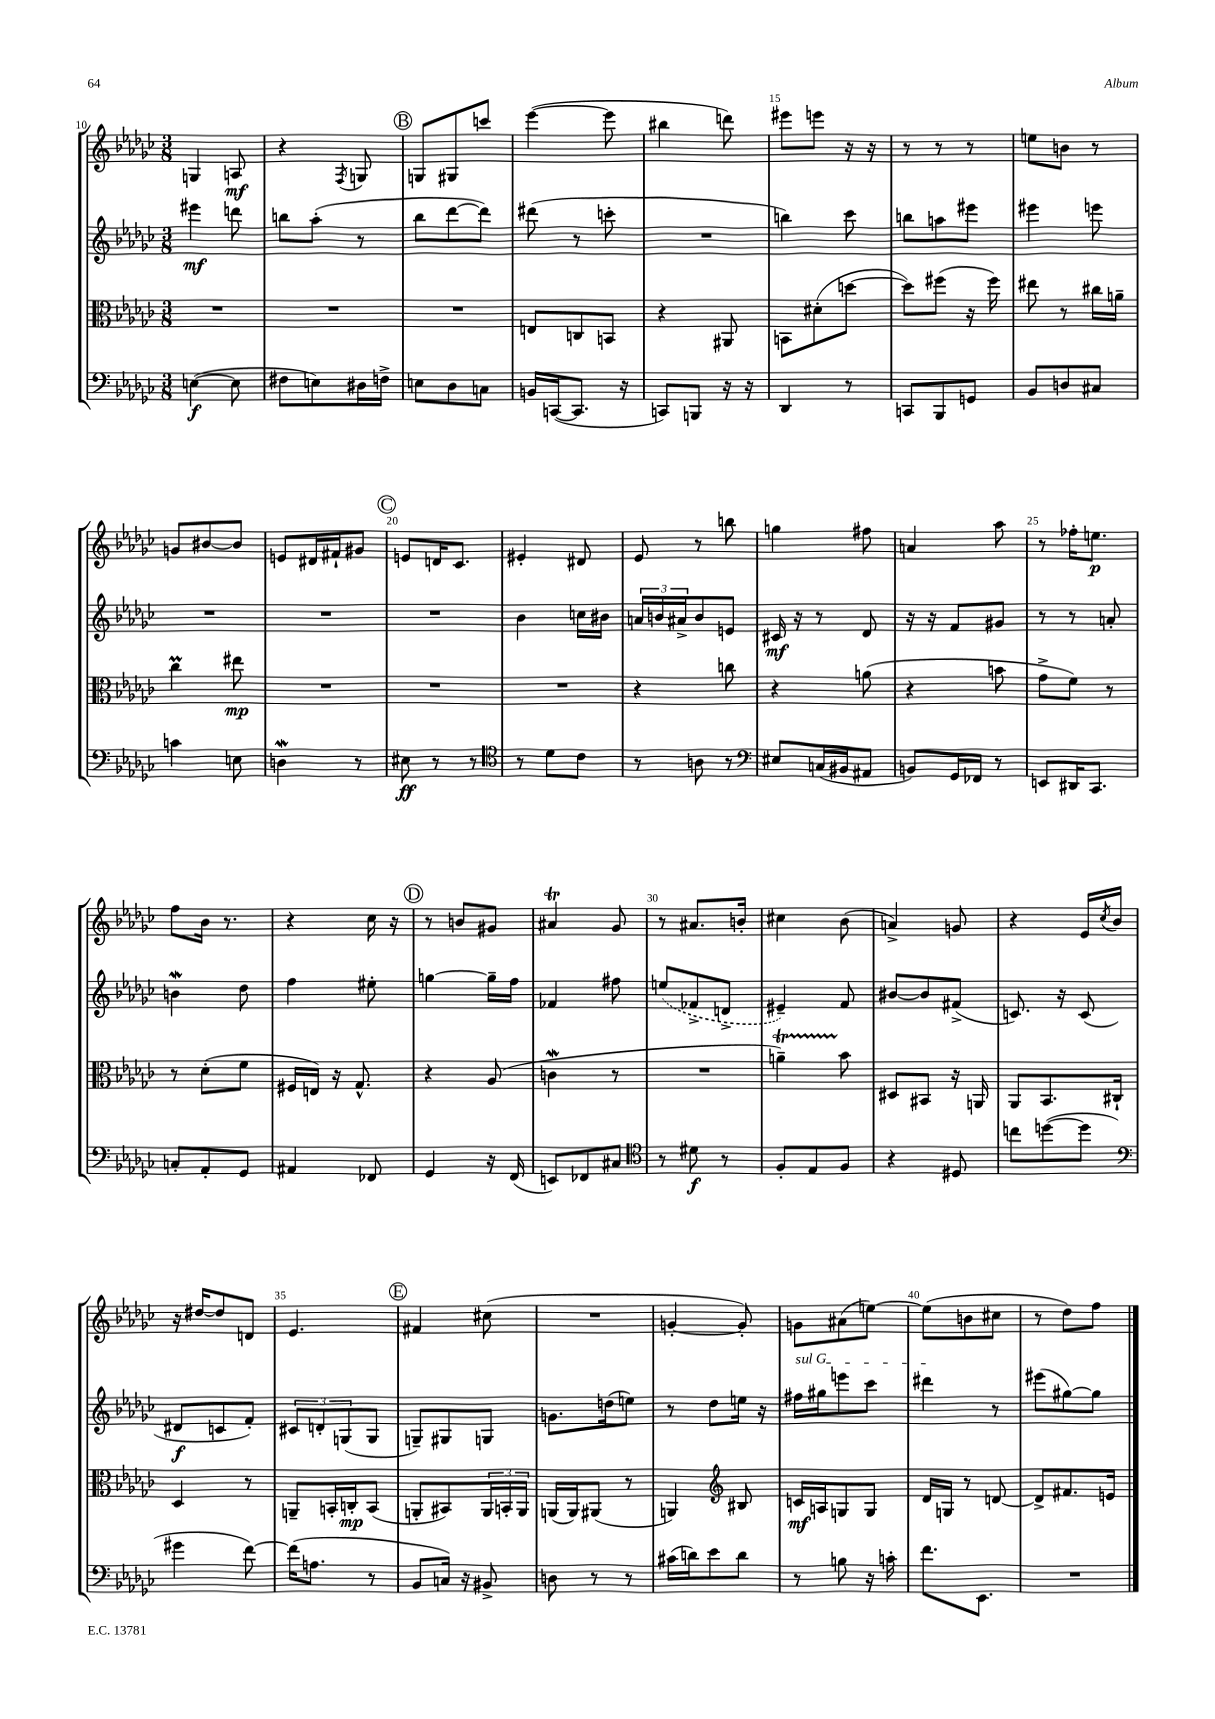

**kern	**kern	**kern	**kern
*staff4	*staff3	*staff2	*staff1
*clefF4	*clefC3	*clefG2	*clefG2
*k[b-e-a-d-g-c-]	*k[b-e-a-d-g-c-]	*k[b-e-a-d-g-c-]	*k[b-e-a-d-g-c-]
*M3/8	*M3/8	*M3/8	*M3/8
([4E	4.r	4eee#	4G
8E]	.	8ddd	8A
=	=	=	=
8F#	4.r	8bb	4r
8E)	.	(8aa-'	.
.	.	.	8qF
16D#	.	8r	8G
16F^	.	.	.
=	=	=	=
8E	4.r	8bb-	8G
8D-	.	[8ddd-	8G#
8C	.	8ddd-])	8ccc
=	=	=	=
16BB	8E	(8ddd#	([4eee-
([16CC	.	.	.
8.CC]	8C	8r	.
.	8BB	8ccc'	8eee-]
16r	.	.	.
=	=	=	=
8CC)	4r	4.r	4bb#
8BBB	.	.	.
16r	8AA#	.	8ddd)
16r	.	.	.
=	=	=	=
4DD-	8BB	4bb)	8eee#
.	(8d#'	.	8eee
8r	[8dd	8ccc-	16r
.	.	.	16r
=	=	=	=
8CC	8dd])	8bb	8r
8BBB-	(8ff#	8aa	8r
8GG	16r	8eee#	8r
.	16ff#)	.	.
=	=	=	=
8BB-	8ee#	4eee#	8ee
8D	8r	.	8b
8C#	16cc#	8eee	8r
.	16a~	.	.
=	=	=	=
4c	4cc-	4.r	8g
.	.	.	[8b#
8E	8ee#	.	8b#]
=	=	=	=
4D	4.r	4.r	8e
.	.	.	16d#
.	.	.	16f#`
8r	.	.	8g#
=	=	=	=
8E#	4.r	4.r	8e
8r	.	.	16d
.	.	.	8.c-
8r	.	.	.
=	=	=	=
*clefC4	*	*	*
8r	4.r	4b-	4e#'
8d-	.	.	.
8c-	.	16cc	8d#
.	.	16b#	.
=	=	=	=
8r	4r	24a	8e-
.	.	24b	.
.	.	24a#^	.
8A	.	8b	8r
8r	8cc	8e	8bb
=	=	=	=
*clefF4	*	*	*
8E#	4r	16c#	4gg
.	.	16r	.
(16C	.	8r	.
16BB#	.	.	.
8AA#	(8a	8d-	8ff#
=	=	=	=
8BB)	4r	16r	4a
.	.	16r	.
16GG-	.	8f	.
16FF-	.	.	.
8r	8b	8g#	8aa-
=	=	=	=
8EE	8g-^	8r	8r
16DD#	8f)	8r	16ff-'
8.CC-	.	.	8.ee
.	8r	8a'	.
=	=	=	=
8C'	8r	4b	8ff
8AA-'	(8d-'	.	16b-
.	.	.	8.r
8GG-	8f	8dd-	.
=	=	=	=
4AA#	16F#	4ff	4r
.	16E)	.	.
.	16r	.	.
.	8.G-^^	.	.
8FF-	.	8ee#'	16cc-
.	.	.	16r
=	=	=	=
4GG-	4r	[4gg	8r
.	.	.	8b
16r	(8A-	16gg~]	8g#
(16FF	.	16ff	.
=	=	=	=
8EE)	4c	4f-	4a#
8FF-	.	.	.
8C#	8r	8ff#	8g-
=	=	=	=
*clefC4	*	*	*
8r	4.r	(8ee	8r
8d#	.	8f-^	8.a#
8r	.	8d^	.
.	.	.	16b'
=	=	=	=
8F'	4a~)	4e#~)	4cc#
8E-	.	.	.
8F	8b-	8f	(8b-
=	=	=	=
4r	8D#	[8b#	4a^)
.	8BB#	8b#]	.
8D#	16r	(8f#^	8g
.	16AA	.	.
=	=	=	=
8cc	8AA-	8.c)	4r
([8dd	8.BB-	.	.
.	.	16r	.
8dd]	.	(8c	16e-
.	.	.	8qcc-
.	16C#`	.	16b-
=	=	=	=
*clefF4	*	*	*
4g#	4D-	8d#	16r
.	.	.	[16dd#
.	.	8c	8dd#]
[8f)	8r	8f')	8d
=	=	=	=
(16f]	8AA~	12c#	4.e-
8.A	.	.	.
.	.	12d'	.
.	16BB'	.	.
.	.	(12G	.
.	16C'	.	.
8r	(8BB	8G	.
=	=	=	=
8BB-	8AA'	8G~)	4f#
16C)	8BB#)	8G#	.
16r	.	.	.
8BB#^	24AA	8G	(8cc#
.	24BB'	.	.
.	24AA	.	.
=	=	=	=
8D	(16AA	8.g	4.r
.	16AA)	.	.
8r	(8AA#	.	.
.	.	(16dd	.
8r	8r	8ee)	.
=	=	=	=
(16c#	4AA)	8r	[4g'
16d)	.	.	.
8e-	.	8dd-	.
*	*clefG2	*	*
8d	8B#	16ee	8g'])
.	.	16r	.
=	=	=	=
8r	16c	16ff#	8g
.	16A	16gg#	.
8B	8G	8eee	(8a#
16r	8G	8ccc-	[8ee)
16c'	.	.	.
=	=	=	=
8.f	16d-	4ddd#	(8ee]
.	16G	.	.
.	8r	.	8b
8.EE-	.	.	.
.	[8d	8r	8cc#
=	=	=	=
4.r	8d^]	(8eee#	8r
.	8.f#	[8gg#)	8dd-)
.	.	8gg#]	8ff
.	16e	.	.
==	==	==	==
*-	*-	*-	*-
